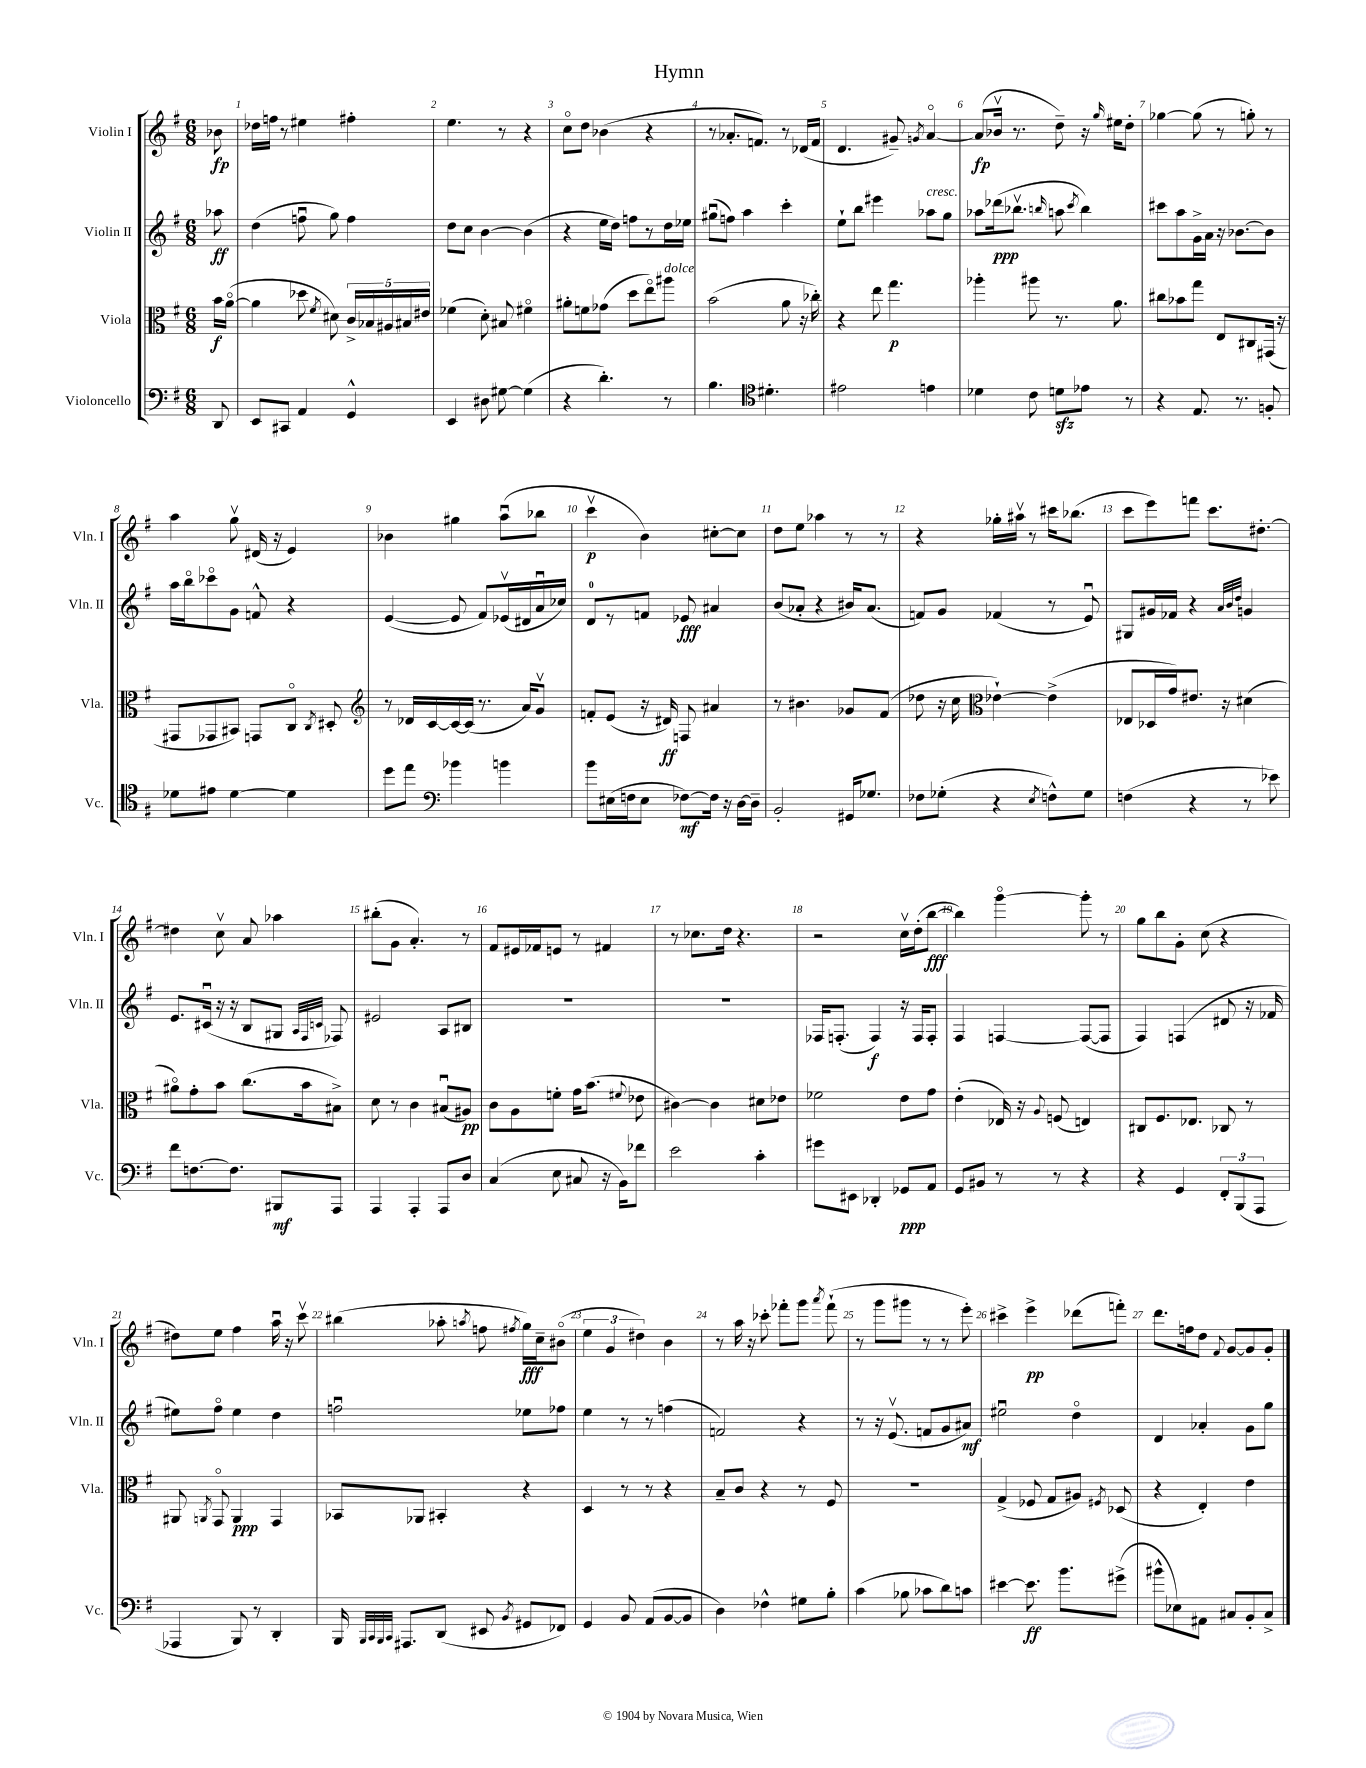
\header { title = "Hymn" }
<<
\new StaffGroup <<
\new Staff = "s0" \with { instrumentName = "Violin I" shortInstrumentName = "Vln. I" } {
    \clef treble \key g \major \numericTimeSignature \time 6/8 \partial 8
    \autoBeamOff bes'8\fp |
    des''16[ f''16] r8 eis''4 fis''4-. |
    e''4. r8 r4 |
    c''8[\flageolet d''8] bes'4( r4 |
    r8 aes'8.[-. f'8.]) r8 des'16[( f'16] |
    d'4. gis'8--) \acciaccatura { g'8 } a'4~\flageolet |
    a'8[\fp( bes'16]\upbow r8. d''8--) r16 \grace { g''16 } eis''16[ d''8]-. |
    ges''4~ ges''8( r8 g''8-.) r8 |
    a''4 g''8\upbow dis'16( r16 e'4) |
    bes'4 gis''4 a''8[\downbow( bes''8] |
    c'''4\upbow\p b'4) cis''8[~-. cis''8] |
    d''8[ e''8] aes''4 r8 r8 |
    r4 ges''16[-. ais''16]\upbow r8 cis'''16[ bes''8.]( |
    c'''8[ e'''8) f'''8] c'''8.[ dis''8.]~-. |
    dis''4 c''8\upbow a'8 aes''4 |
    bis''8[-.( g'8] a'4.-.) r8 |
    fis'8[ eis'16 fes'16 e'8] r8 fis'4 |
    r8 ces''8.[ d''16] r4. |
    r2 c''16[\upbow d''16-.( b''8]~\fff |
    b''4) g'''4~\flageolet g'''8-. r8 |
    g''8[ b''8 g'8]-. c''8( r4 |
    dis''8[) e''8] fis''4 a''16\downbow r16 c'''8\upbow |
    bis''4( aes''8-. \acciaccatura { a''8 } f''8 \acciaccatura { fis''8 } g''16[\fff) c''16-- bis'8]\flageolet( |
    \tuplet 3/2 { e''4 g'4 dis''4) } b'4 |
    r8 a''16 r16 ces'''8-. fes'''8[-. g'''8] \acciaccatura { a'''8 } fes'''8-!( |
    r8 g'''8[ gis'''8] r8 r8 e'''8-.) |
    cis'''4-> e'''4->\pp des'''8[( f'''8]-.) |
    d'''8.[ f''16 d''8] \appoggiatura { fis'8 } g'8[~ g'8 g'8]-. \bar "|." |
}
\new Staff = "s1" \with { instrumentName = "Violin II" shortInstrumentName = "Vln. II" } {
    \clef treble \key g \major \numericTimeSignature \time 6/8 \partial 8
    \autoBeamOff aes''8\ff |
    d''4( f''8\downbow g''8) f''4 |
    d''8[ c''8] b'4~ b'4( |
    r4 e''16[ d''16]) f''8[ r8 d''16 ees''16] |
    gis''8[\downbow( f''8]) a''4 c'''4-. |
    e''8[-! b''8] eis'''4 aes''8[^\markup { \italic "cresc." } g''8] |
    aes''8[ des'''16\ppp( bes''8.]\upbow \grace { b''16 } a''8 \acciaccatura { c'''8 } b''4) |
    cis'''8[ a''8 g'16-> a'16] r16 bes'8.[~ bes'8] |
    a''16[ b''16\flageolet ces'''8\flageolet g'8] f'8-^ r4 |
    e'4~( e'8 fis'8[) ees'16\upbow( dis'16 a'16\downbow ces''16]) |
    d'8[-0 r8 f'8] ees'8\fff ais'4 |
    b'8[( aes'8]-. r4 bis'16[) aes'8.]( |
    f'8[) g'8] fes'4( r8 e'8\downbow) |
    gis8[ gis'16 fes'16] r4 \grace { a'32[ b'32 d''32] } g'4 |
    e'8.[ cis'16]\downbow( r16 r16 b8[ gis8] \grace { a32[ fis32 c'32] } fes8) |
    eis'2 a8[ bis8] |
    R2. |
    R2. |
    fes16[ f8.]-.( f4\f) r16 f16[ f8]-. |
    fis4 f4~ f8[~( f8] |
    fis4) f4( dis'8 r16 fes'16 |
    eis''8[) fis''8]\flageolet eis''4 d''4 |
    f''2\downbow ees''8[ fes''8] |
    e''4 r8 r8 f''4( |
    f'2) r4 |
    r8 r16 e'8.\upbow( f'8[ g'8 ais'8]\mf) |
    eis''2\downbow d''4\flageolet |
    d'4 aes'4-. g'8[ g''8] \bar "|." |
}
\new Staff = "s2" \with { instrumentName = "Viola" shortInstrumentName = "Vla." } {
    \clef alto \key g \major \numericTimeSignature \time 6/8 \partial 8
    \autoBeamOff b'16[\f a'16]~\flageolet( |
    a'4 des''8 \acciaccatura { fis'8 } dis'8) \tuplet 5/4 { c'16[-> bes16 ais16 bis16 eis'16] } |
    fes'4( d'8-.) bis8 fis'4\flageolet |
    ais'8[-. f'8 ges'8]( d''8[ e''8\flageolet) ais''8]^\markup { \italic "dolce" } |
    b'2( a'8 r16 ces''16-.) |
    r4 e''8 g''4.\p |
    aes''4-. ais''8 r8. a'8. |
    cis''8[ bes'8 g''8] e8[ cis8 gis,16]( r16 |
    gis,8[ ges,8 bis,8]) g,8[ c8]\flageolet \acciaccatura { c8 } dis8-. |
    \clef treble r8 des'16[ c'16~ c'16~ c'16]( r8. a'16[) g'8]\upbow |
    f'8[-. e'8]( r16 dis'16\ff) f8 ais'4 |
    r8 bis'4. ges'8[ fis'8]( |
    des''8 r16 c''16 \clef alto ees'4~-!) ees'4->( |
    ees8[ des16 g'16) eis'8.] r16 dis'4( |
    ais'8[\flageolet) g'8-. b'8] c''8.[( b'16 bis8]->) |
    d'8 r8 c'4 bis8[\downbow( ais8]\pp) |
    c'8[ a8 f'8]-. g'16[ b'8.]( \appoggiatura { fis'8 } ees'8 |
    cis'4~) cis'4 dis'8[ ees'8] |
    fes'2 e'8[ g'8] |
    e'4-.( ees16) r16 \appoggiatura { a8 } f8( e4) |
    cis8[ fis8. ees8.] ces8 r8 |
    ais,8 \acciaccatura { a,8 } g,8\flageolet a,4\ppp g,4 |
    bes,8[ aes,8] bis,4-. r4 |
    d4 r8 r8 r4 |
    b8[-- c'8] r4 r8 fis8 |
    R2. |
    g4->( fes8 g8[ ais8]) \acciaccatura { fis8 } des8( |
    r4 e4-.) e'4 \bar "|." |
}
\new Staff = "s3" \with { instrumentName = "Violoncello" shortInstrumentName = "Vc." } {
    \clef bass \key g \major \numericTimeSignature \time 6/8 \partial 8
    \autoBeamOff d,8 |
    e,8[ cis,8] a,4 g,4-^ |
    e,4 dis8 gis8~ gis4( |
    r4 d'4.-.) r8 |
    b4. \clef tenor dis'4.-. |
    eis'2 e'4 |
    des'4 c'8 d'8[\sfz ees'8] r8 |
    r4 e8. r8. f8-. |
    des'8[ eis'8] des'4~ des'4 |
    d''8[ e''8] \clef bass bes'4 b'4 |
    b'8[ eis16( f16 eis8] fes8[~\mf) fes16] r16 d16[~ d16]-- |
    b,2-. gis,16[ ges8.] |
    fes8[ ges8]-.( r4 \acciaccatura { e8 } f8[-^) ges8] |
    f4( r4 r8 ees'8) |
    fis'8[ f8.~ f8.] bis,,8[\mf a,,8] |
    a,,4 a,,4-. a,,8[ d8] |
    c4( e8 cis8 r16 b,16[) fes'8] |
    e'2 c'4-. |
    gis'8[ eis,8] des,4-. ges,8[\ppp a,8] |
    g,8[ bis,8] r8 r8 r4 |
    r4 g,4 \tuplet 3/2 { fis,8[-. b,,8( a,,8] } |
    aes,,4 b,,8) r8 d,4-. |
    b,,16 \grace { b,,32[ c,32 b,,32 c,32] } ais,,8.[ d,8]( eis,8 \acciaccatura { b,8 } gis,8[ fes,8]) |
    g,4 b,8 a,8[( b,8~ b,8] |
    d4) fes4-^ gis8[ b8]-. |
    c'4( bes8 ces'8[ d'8) c'8] |
    eis'4~ eis'8.\ff b'8.[ gis'8]->( |
    bis'8[-^ ees8) ais,8] cis8[ b,8-. cis8]-> \bar "|." |
}
>>
>>
\layout { \context { \Score \override BarNumber.break-visibility = ##(#f #t #t) barNumberVisibility = #all-bar-numbers-visible } }
